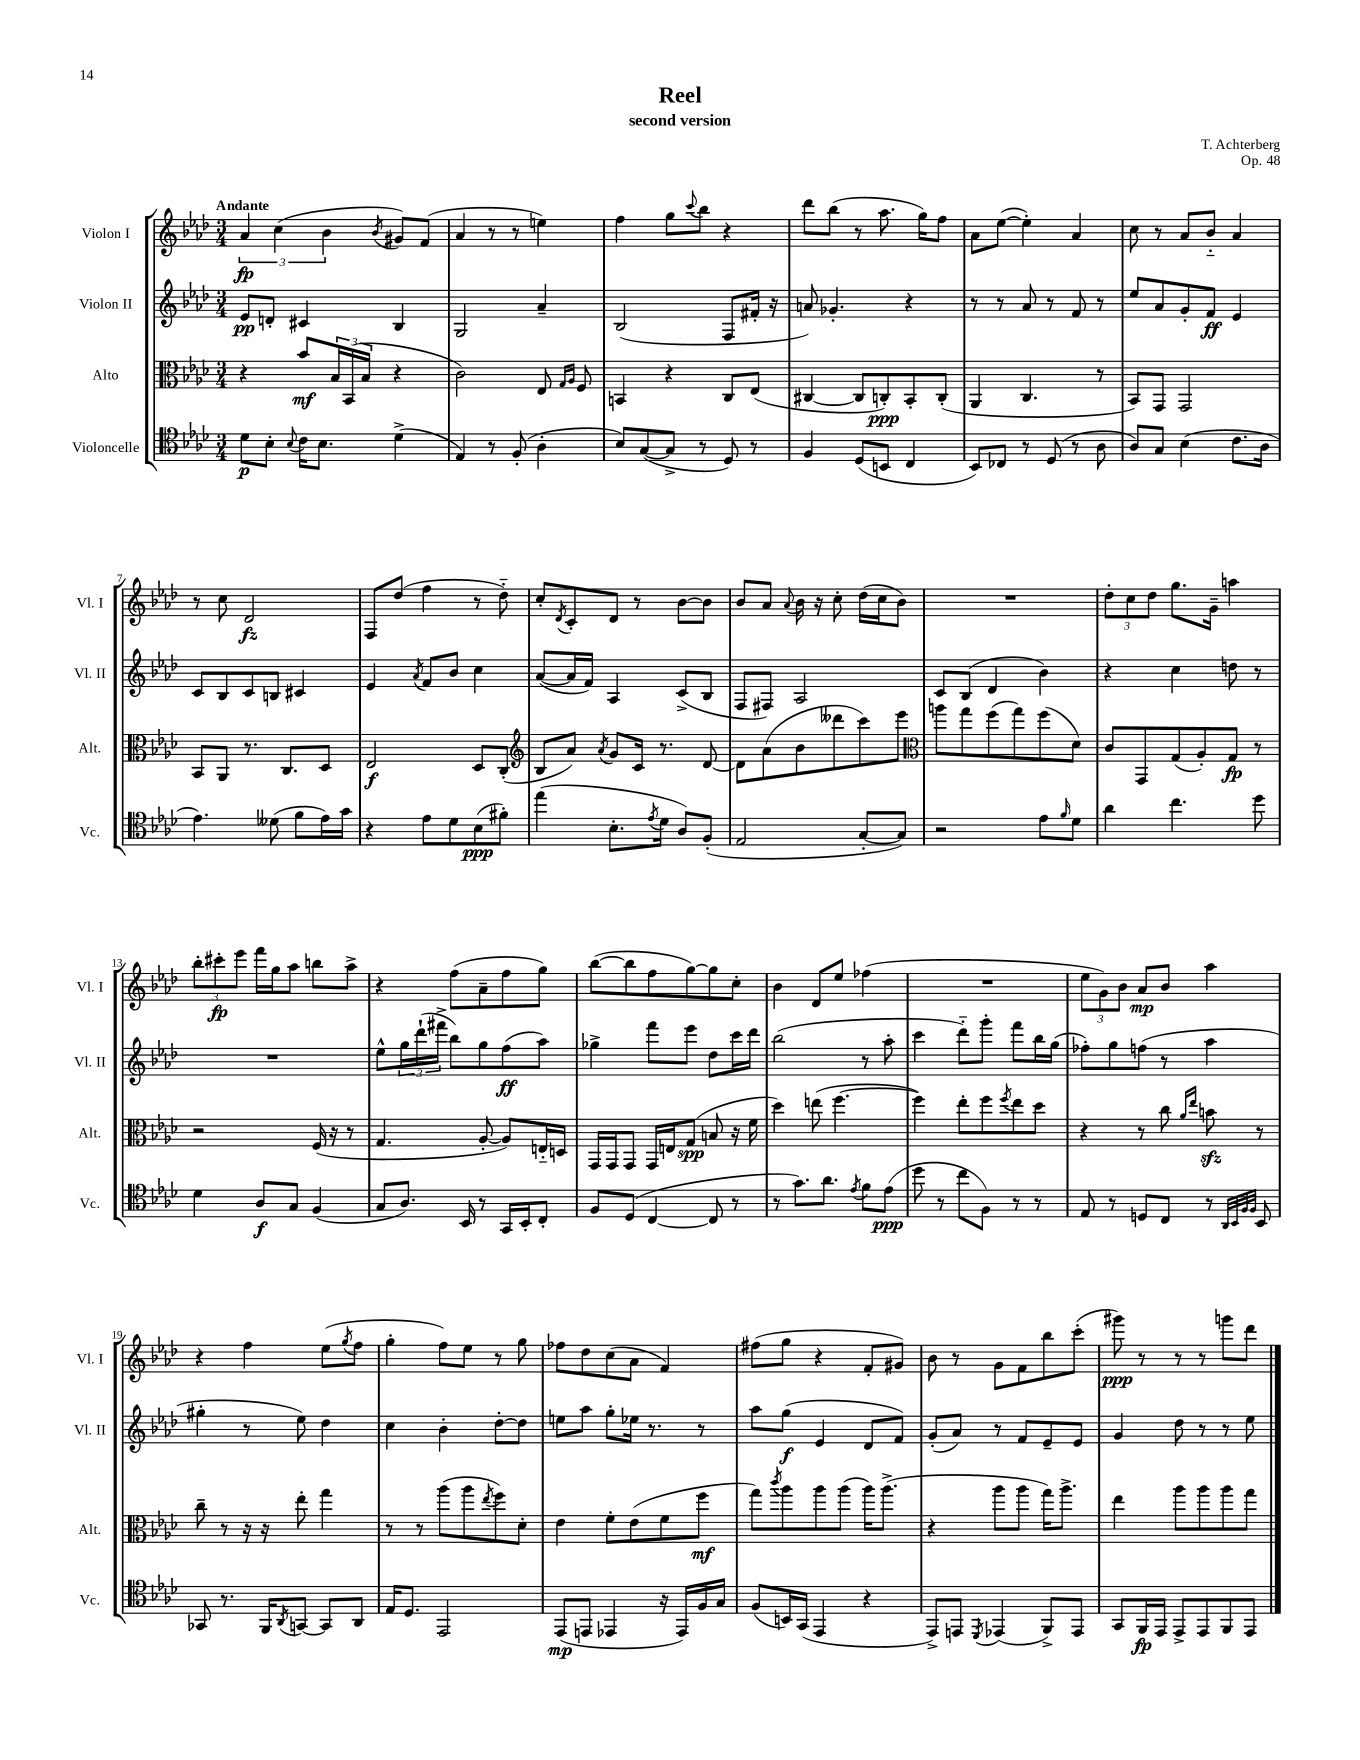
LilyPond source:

\header { title = "Reel" composer = "T. Achterberg" subtitle = "second version" opus = "Op. 48" }
<<
\new StaffGroup <<
\new Staff = "s0" \with { instrumentName = "Violon I" shortInstrumentName = "Vl. I" } {
    \clef treble \key aes \major \numericTimeSignature \time 3/4 \tempo "Andante"
    \tuplet 3/2 { aes'4\fp c''4( bes'4 } \acciaccatura { bes'8 } gis'8) f'8( |
    aes'4 r8 r8 e''4) |
    f''4 g''8 \appoggiatura { c'''8 } bes''8 r4 |
    des'''8 bes''8( r8 aes''8. g''16) f''8 |
    aes'8 ees''8~( ees''4-.) aes'4 |
    c''8 r8 aes'8 bes'8-_ aes'4 |
    r8 c''8 des'2\fz |
    f8 des''8( f''4 r8 des''8-_) |
    c''8-. \acciaccatura { des'8 } c'8-. des'8 r8 bes'8~ bes'8 |
    bes'8 aes'8 \appoggiatura { aes'8 } bes'16 r16 c''8-. des''16( c''16 bes'8) |
    R2. |
    \tuplet 3/2 { des''8-. c''8 des''8 } g''8. g'16-- a''4 |
    \tuplet 3/2 { bes''8-. cis'''8-.\fp ees'''8 } f'''16 g''16 aes''8 b''8 aes''8-> |
    r4 f''8( aes'8-- f''8 g''8) |
    bes''8~( bes''8 f''8 g''8~) g''8 c''8-. |
    bes'4 des'8 ees''8 fes''4( |
    R2. |
    \tuplet 3/2 { ees''8 g'8) bes'8 } aes'8\mp bes'8 aes''4 |
    r4 f''4 ees''8( \acciaccatura { g''8 } f''8 |
    g''4-. f''8) ees''8 r8 g''8 |
    fes''8 des''8 c''8( aes'8 f'4) |
    fis''8( g''8 r4 f'8-. gis'8) |
    bes'8 r8 g'8 f'8 bes''8 c'''8-.( |
    gis'''8\ppp) r8 r8 r8 g'''8 des'''8 \bar "|." |
}
\new Staff = "s1" \with { instrumentName = "Violon II" shortInstrumentName = "Vl. II" } {
    \clef treble \key aes \major \numericTimeSignature \time 3/4
    ees'8\pp d'8-. cis'4 bes4 |
    g2 aes'4-- |
    bes2( f8 fis'16-. r16 |
    a'8) ges'4.-. r4 |
    r8 r8 aes'8 r8 f'8 r8 |
    ees''8 aes'8 g'8-. f'8\ff ees'4 |
    c'8 bes8 c'8 b8 cis'4 |
    ees'4 \acciaccatura { aes'8 } f'8 bes'8 c''4 |
    aes'8~( aes'16 f'16) aes4 c'8->( bes8 |
    f8 fis8) aes2 |
    c'8 bes8( des'4 bes'4) |
    r4 c''4 d''8 r8 |
    R2. |
    ees''8-^ \tuplet 3/2 { g''16 des'''16-!( fis'''16-> } bes''8) g''8 f''8\ff( aes''8) |
    ges''4-> f'''8 ees'''8 des''8 c'''16 des'''16 |
    bes''2( r8 aes''8-. |
    c'''4 des'''8-_) g'''8-. f'''8 bes''16 g''16( |
    fes''8-.) g''8 f''8( r8 aes''4 |
    gis''4-. r8 ees''8) des''4 |
    c''4 bes'4-. des''8~-. des''8 |
    e''8 aes''8 g''8-. ees''16 r8. r8 |
    aes''8 g''8\f( ees'4 des'8 f'8) |
    g'8-.( aes'8) r8 f'8 ees'8-- ees'8 |
    g'4 des''8 r8 r8 ees''8 \bar "|." |
}
\new Staff = "s2" \with { instrumentName = "Alto" shortInstrumentName = "Alt." } {
    \clef alto \key aes \major \numericTimeSignature \time 3/4
    r4 bes'8\mf \tuplet 3/2 { bes16 bes,16( bes16 } r4 |
    c'2) ees8 \grace { g16 aes16 } f8 |
    b,4 r4 c8 ees8( |
    cis4~ cis8 c8-.\ppp) bes,8-. c8-.( |
    aes,4 c4. r8 |
    bes,8) g,8 g,2 |
    bes,8 aes,8 r8. c8. des8 |
    ees2\f des8 c8-.( |
    \clef treble bes8 aes'8) \acciaccatura { aes'8 } g'8 c'16 r8. des'8~ |
    des'8 aes'8( bes'8 deses'''8 c'''8) ees'''8 |
    \clef alto a''8 g''8 f''8( g''8) f''8( des'8) |
    c'8 g,8 g8( aes8-.) g8\fp r8 |
    r2 f16( r16 r8 |
    g4. aes8~-. aes8) e16-_ d16 |
    g,16 g,16 g,8 g,16 e16 g8\spp( b8 r16 f'16 |
    des''4) e''8( f''4.~ |
    f''4) ees''8-. f''8 \acciaccatura { f''8 } ees''8 des''8 |
    r4 r8 c''8 \grace { aes'16 ees''16 } b'8\sfz r8 |
    c''8-- r8 r16 r16 ees''8-. g''4 |
    r8 r8 aes''8( aes''8 \acciaccatura { ees''8 } f''8) des'8-. |
    ees'4 f'8-. ees'8( f'8 f''8\mf |
    g''8) \acciaccatura { c'''8 } aes''8 aes''8 aes''8( aes''16) aes''8.->( |
    r4 aes''8 aes''8 g''16) aes''8.-> |
    ees''4 aes''8 aes''8 aes''8 g''8 \bar "|." |
}
\new Staff = "s3" \with { instrumentName = "Violoncelle" shortInstrumentName = "Vc." } {
    \clef tenor \key aes \major \numericTimeSignature \time 3/4
    des'8\p bes8-. \appoggiatura { bes8 } c'16 bes8. des'4->( |
    ees4) r8 f8-.( aes4-. |
    bes8) g8~( g8-> r8 des8) r8 |
    f4 des8( b,8 c4 |
    bes,8) ces8 r8 des8( r8 aes8 |
    aes8) g8 bes4( c'8. aes16 |
    ees'4.) deses'8( f'8 ees'16) g'16 |
    r4 ees'8 des'8 bes8\ppp( fis'8-.) |
    ees''4( bes8.-. \acciaccatura { ees'8 } des'16 aes8) f8-.( |
    ees2 g8~-. g8) |
    r2 ees'8 \grace { f'16 } des'8 |
    aes'4 c''4. des''8 |
    des'4 aes8\f g8 f4( |
    g8 aes8.) bes,16 r8 g,16 bes,16-. c8-. |
    f8 des8( c4~ c8 r8 |
    r8 g'8.) aes'8. \acciaccatura { ees'8 } f'8 ees'8\ppp( |
    des''8 r8 c''8 f8) r8 r8 |
    ees8 r8 d8 c8 r8 \grace { aes,32 bes,32 f32 f32 } bes,8 |
    ges,8 r8. f,16 \acciaccatura { aes,8 } g,8~ g,8 aes,8 |
    ees16 des8. ees,2 |
    ees,8\mp( e,8 ees,4 r16 ees,16) f16 g16 |
    f8( b,16) g,16( ees,4 r4 |
    ees,8->) e,8 \acciaccatura { des,8 } ees,4( f,8->) ees,8 |
    g,8 f,16\fp ees,16 ees,8-> ees,8 f,8 ees,8 \bar "|." |
}
>>
>>
